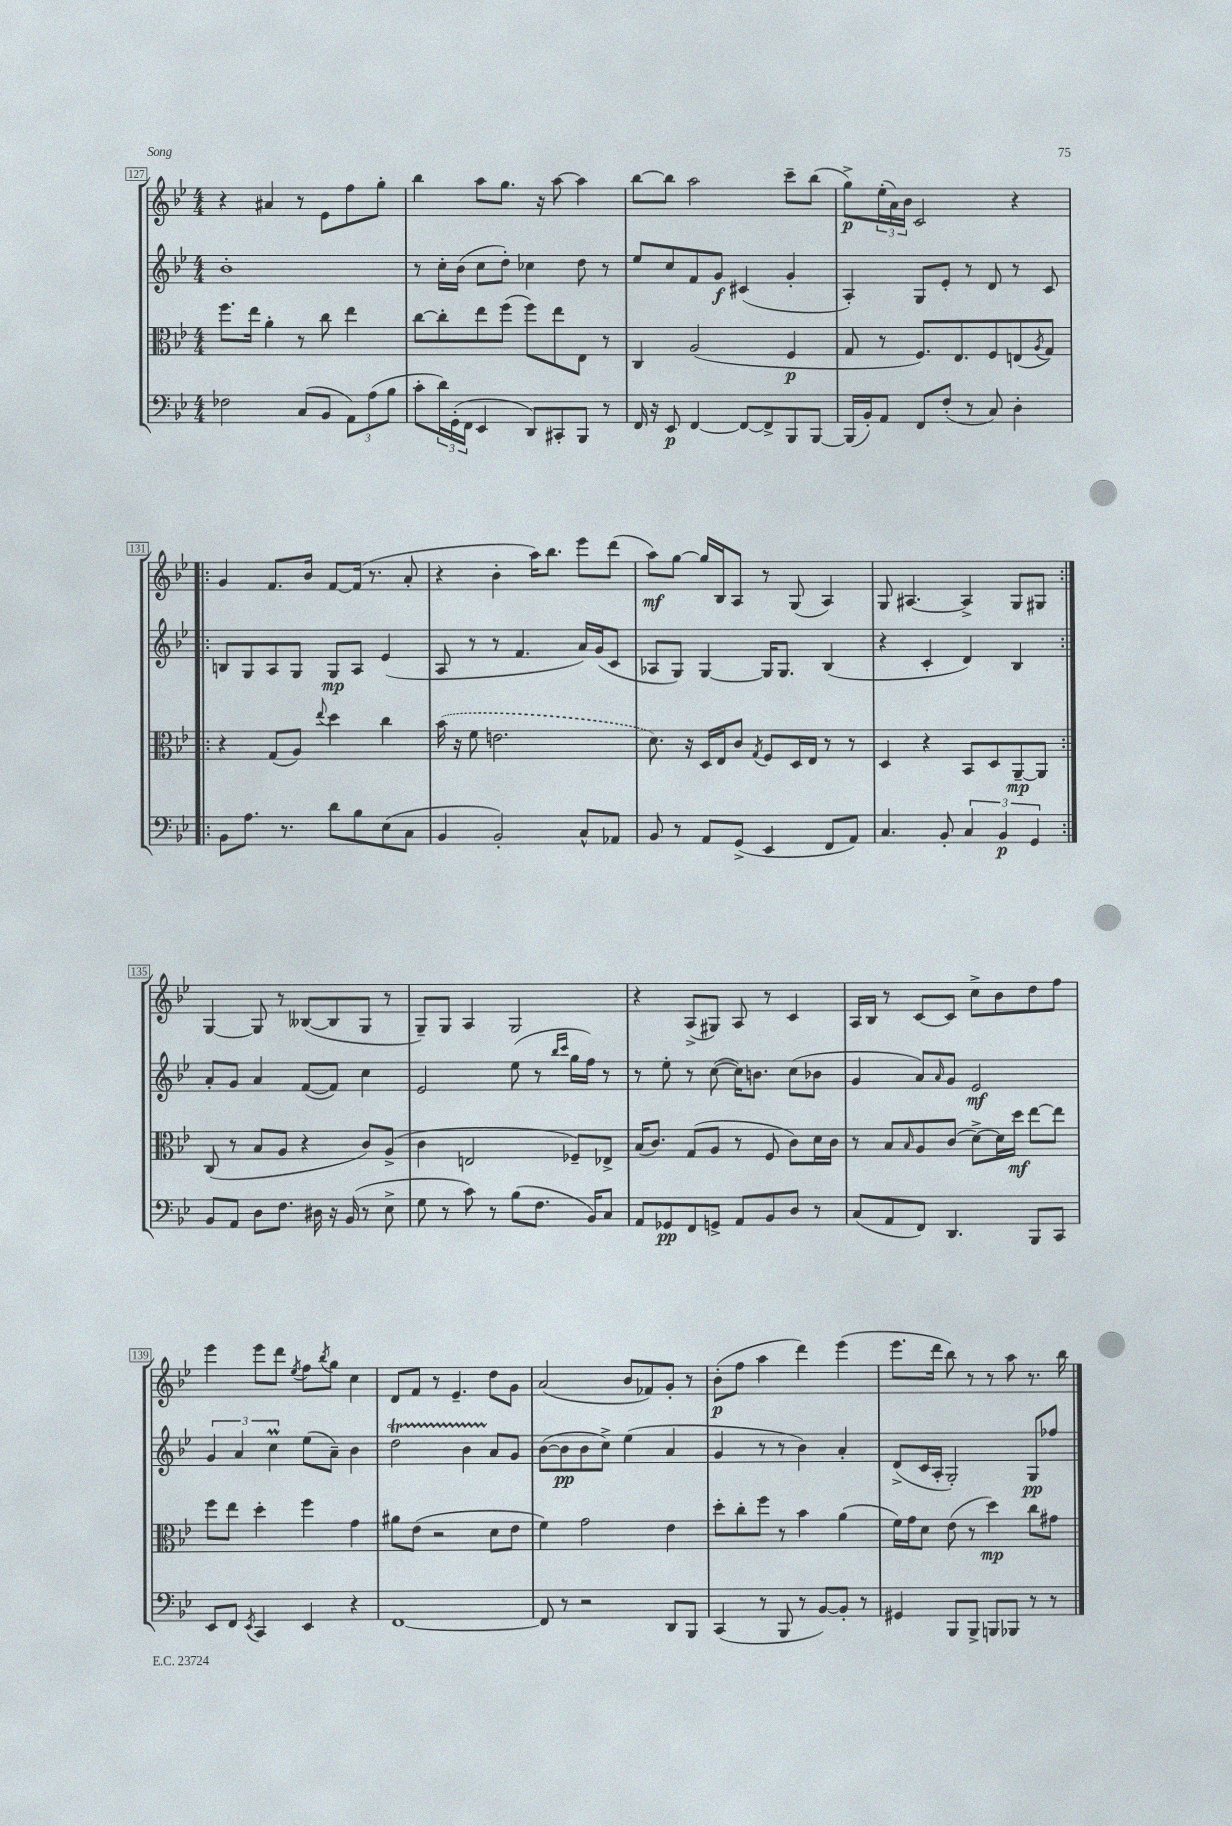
<<
\new StaffGroup <<
\new Staff = "s0" {
    \clef treble \key bes \major \numericTimeSignature \time 4/4
    r4 ais'4 r8 ees'8 f''8 g''8-. |
    bes''4 a''8 g''8. r16 a''8~ a''4 |
    bes''8~ bes''8 a''2 c'''8-- bes''8( |
    g''8->\p) \tuplet 3/2 { ees''16-.( a'16) bes'16 } c'2 r4 |
    \repeat volta 2 { g'4 f'8. bes'16 f'8~ f'16( r8. a'8-. |
    r4 bes'4-. a''16) bes''8. ees'''8 d'''8( |
    a''8\mf) g''8~ g''16 bes16 a8 r8 g8( a4) |
    g8 ais4.~ ais4-> g8 gis8 | }
    g4~ g8 r8 beses8~( beses8 g8 r8 |
    g8--) g8 a4 g2 |
    r4 a8->( gis8) a8 r8 c'4 |
    a16 bes16 r8 c'8~ c'8 c''8-> bes'8 d''8 f''8 |
    ees'''4 ees'''8 d'''8 \acciaccatura { ees''8 } f''8 \acciaccatura { bes''8 } g''8 c''4 |
    d'8 f'8 r8 ees'4.-- d''8 g'8 |
    a'2( bes'8 fes'8) g'8-. r8 |
    bes'8-.\p( f''8 a''4 d'''4) ees'''4( |
    ees'''8. d'''16 bes''8) r8 r8 a''8 r8. bes''16 \bar "|." |
}
\new Staff = "s1" {
    \clef treble \key bes \major \numericTimeSignature \time 4/4
    bes'1-. |
    r8 c''16-. bes'16( c''8 d''8-.) ces''4 d''8 r8 |
    ees''8 c''8 f'8 g'8\f cis'4( g'4-. |
    a4-.) g8 ees'8-. r8 d'8 r8 c'8 |
    \repeat volta 2 { b8 g8 a8 g8 g8\mp a8 ees'4( |
    a8 r8 r8 f'4. a'16) g'16( c'8 |
    aes8 g8) g4~ g16 g8. bes4( |
    r4 c'4-. d'4) bes4 | }
    a'8-. g'8 a'4 f'8~( f'8) c''4 |
    ees'2 ees''8( r8 \grace { bes''16 c'''16 } g''16 f''16) r8 |
    r8 ees''8-. r8 c''8~( c''16) b'8. c''8( bes'8 |
    g'4 a'8) \grace { a'16 } g'8 ees'2\mf |
    \tuplet 3/2 { g'4 a'4 c''4\prall } ees''8( a'8--) bes'4 |
    d''2\startTrillSpan bes'4 a'8\stopTrillSpan g'8 |
    bes'8~( bes'8\pp bes'8 c''8->) ees''4( a'4 |
    g'4 r8 r8 bes'4) a'4-. |
    d'8->( c'16 a16-. g2-.) g8\pp fes''8 \bar "|." |
}
\new Staff = "s2" {
    \clef alto \key bes \major \numericTimeSignature \time 4/4
    f''8. ees''16 a'4-. r8 c''8 ees''4 |
    c''8~ c''8-. ees''8 f''8( f''8) ees''8 ees8 r8 |
    c4 a2( f4\p |
    g8 r8 f8.) ees8. f8 e8( \acciaccatura { a8 } g8) |
    \repeat volta 2 { r4 g8( a8) \appoggiatura { ees''8 } d''4 c''4 |
    \once \slurDashed bes'16( r16 f'8 e'2. |
    d'8.) r16 d16 ees16 c'8 \acciaccatura { g8 } f8 d16 ees16 r8 r8 |
    d4 r4 bes,8 d8 a,8~--\mp a,8 | }
    c8( r8 bes8 a8 r4 c'8) a8->( |
    c'4 e2 fes8--) ees8-> |
    bes16( c'8.) g8( a8 r8 f8 c'8) d'16 c'16 |
    r8 bes8 \grace { bes16 } a8 c'8( d'8~->) d'16 d''16\mf ees''8~ ees''8 |
    f''8 ees''8 d''4-. f''4 g'4 |
    ais'8 ees'8( r2 d'8 ees'8 |
    f'4) g'2 ees'4 |
    d''8-. c''8-. f''8 r8 bes'4 a'4( |
    f'16) g'16 d'8 ees'8( r8 d''4\mp) c''8 gis'8 \bar "|." |
}
\new Staff = "s3" {
    \clef bass \key bes \major \numericTimeSignature \time 4/4
    fes2 c8( bes,8 \tuplet 3/2 { a,8) a8( bes8 } |
    c'8-. \tuplet 3/2 { d'16) g,16-.( f,16 } ees,4 d,8) cis,8-. bes,,8 r8 |
    f,16 r16 ees,8\p f,4~ f,8~ f,8-> bes,,8 bes,,8~ |
    bes,,16( bes,16-.) a,8 f,8 f8-.( r8 c8) d4-. |
    \repeat volta 2 { bes,8 a8. r8. d'8 bes8 ees8( c8 |
    bes,4 bes,2-.) c8-^ aes,8 |
    bes,8 r8 a,8 g,8->( ees,4 f,8 a,8) |
    c4. bes,8-. \tuplet 3/2 { c4 bes,4\p g,4 } | }
    bes,8 a,8 d8 f8. dis16 r16 bes,16( r8 ees8-> |
    g8 r8 c'8) r8 bes8( f8. bes,16) c8 |
    a,8 ges,8\pp f,8 g,8-> a,8 bes,8 d8 r8 |
    c8( a,8 f,8) d,4. bes,,8 c,8 |
    ees,8 f,8 \acciaccatura { ees,8 } c,4 ees,4 r4 |
    f,1~ |
    f,8 r8 r2 d,8 bes,,8 |
    c,4( r8 bes,,8 r8 bes,8~) bes,8-. r8 |
    gis,4 bes,,8 bes,,8-> b,,8 bes,,8 r8 r8 \bar "|." |
}
>>
>>
\layout { \context { \Score currentBarNumber = #127 \override BarNumber.stencil = #(make-stencil-boxer 0.1 0.3 ly:text-interface::print) } }
